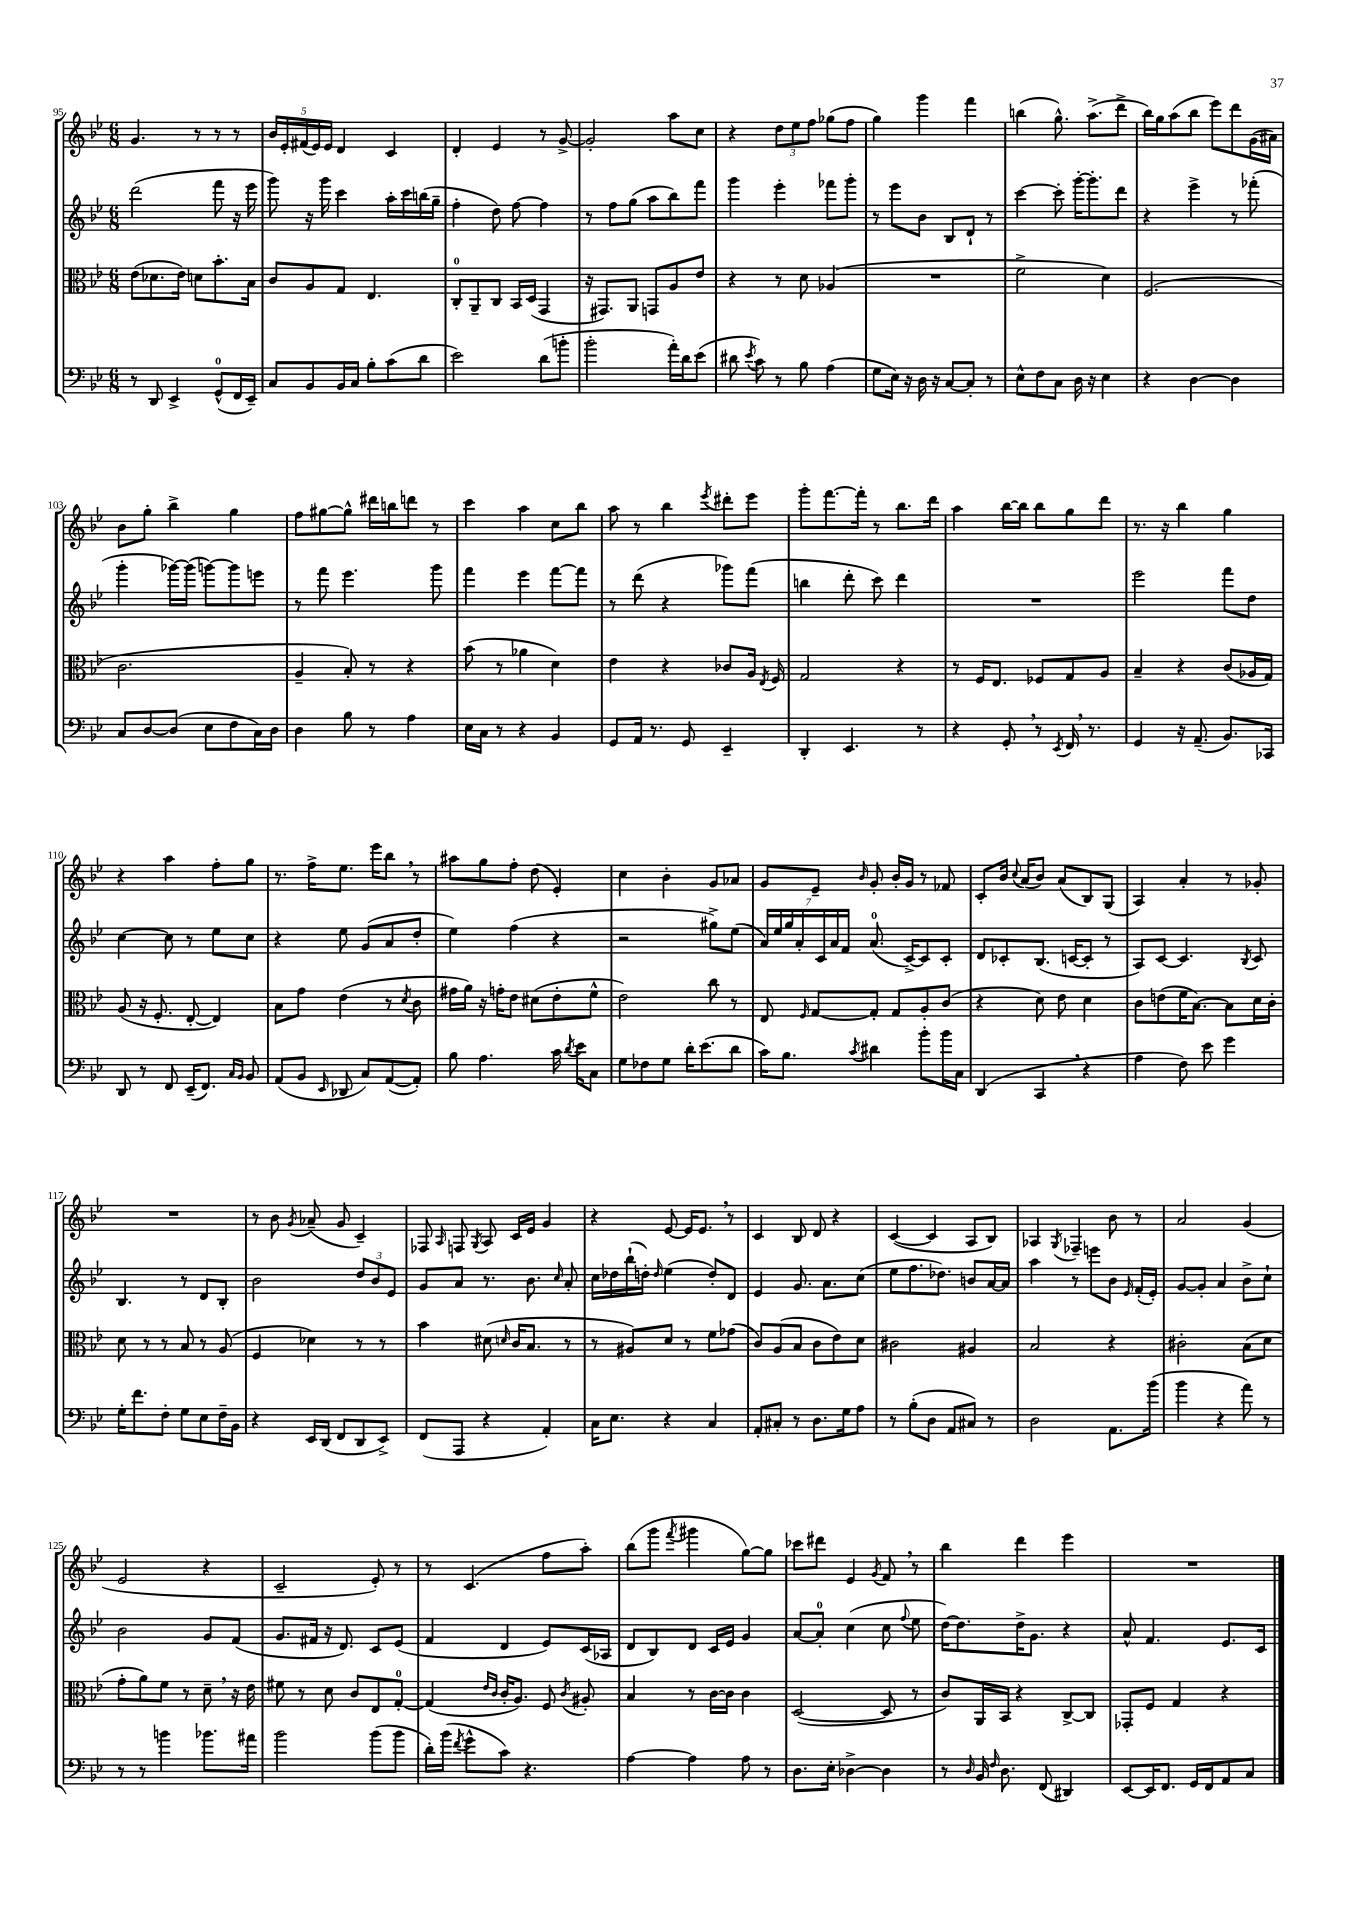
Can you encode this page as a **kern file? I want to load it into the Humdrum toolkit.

**kern	**kern	**kern	**kern
*part4	*part3	*part2	*part1
*staff4	*staff3	*staff2	*staff1
*clefF4	*clefC3	*clefG2	*clefG2
*k[b-e-]	*k[b-e-]	*k[b-e-]	*k[b-e-]
*M6/8	*M6/8	*M6/8	*M6/8
=95	=95	=95	=95
8r	(8e-\L	(2ddd\	4.g/
8DD/	8.d-X\	.	.
4EE-^/	.	.	.
.	16e-\Jk)	.	.
.	8dn\L	.	8r
(8GG^^/L	8.b-'\	8fff\	8r
16FF/L	.	16r	8r
16EE-~/JJ)	16B-\Jk	16eee-\	.
=96	=96	=96	=96
8C/L	8c/L	8ggg\)	20b-/LL
.	.	.	20e-'/
.	.	.	(20f#X/
8BB-/	8A/	16r	.
.	.	.	20e-/)
.	.	16ggg\	.
.	.	.	20e-/JJ
16BB-/L	8G/J	4ccc\	4d/
16C/JJ	.	.	.
8B-'\L	4.E-/	.	.
(8c\	.	16aa'\LL	4c/
.	.	16ccc\	.
8d\J	.	(16bbn\	.
.	.	16gg~\JJ	.
=97	=97	=97	=97
2e-\)	8C'/L	4ff'\	4d'/
.	8AA~/	.	.
.	8C/J	8dd\)	4e-/
.	16BB-/LL	[8ff\	.
.	(16D/JJ	.	.
(8d\L	4GG/	4ff\]	8r
8bn'\J	.	.	[8g^/
=98	=98	=98	=98
2b-'\	16r	8r	2g'/]
.	8.GG#X/L)	.	.
.	.	8ff\L	.
.	8AA/J	(8gg\J	.
.	8GGn/L	8aa\L	.
16a'\LL)	8A/	8bb-\)	8aa\L
16d\J	.	.	.
(8e-\J	8e-/J	8fff\J	8cc\J
=99	=99	=99	=99
8d#X\	4r	4ggg\	4r
8qe-/	.	.	.
8c\)	.	.	.
8r	8r	4eee-'\	12dd\L
.	.	.	12ee-\
8B-\	8d\	.	.
.	.	.	12ff\J
(4A\	(4A-X/	8fff-X\L	(8gg-X\L
.	.	8ggg'\J	8ff\J
=100	=100	=100	=100
8G\L	2.r	8r	4gg\)
16E-\Jk)	.	8eee-\L	.
16r	.	.	.
16D\	.	8b-\J	4ggg\
16r	.	.	.
[8C/L	.	8B-/L	.
8C'/J]	.	8d`/J	4fff\
8r	.	8r	.
=101	=101	=101	=101
8E-^^\L	2f^\	[4ccc\	(4bbn\
8F\	.	.	.
8C\J	.	8ccc'\]	8.gg^^\)
16D\	.	[16ggg'\KL	.
16r	.	8.ggg'\]	(8.aa^\L
4E-\	4d\)	.	.
.	.	8ddd\J	8ddd^\J
=102	=102	=102	=102
4r	(2.F/	4r	16bb-\LL)
.	.	.	16gg\J
.	.	.	(8aa\
[4D\	.	4eee-^\	8bb-\J
.	.	.	8eee-\L)
4D\]	.	8r	8ddd\
.	.	(8fff-X'\	(16g\L
.	.	.	16a#X\JJ)
!!LO:LB:g=z
=103	=103	=103	=103
8C/L	2.c\	4ggg'\	8b-\L
[8D/	.	.	8gg'\J
(8D/J]	.	[16ggg-X\LL)	4bb-^\
.	.	(16ggg-\JJ]	.
8E-\L	.	[8gggn\L)	.
8F\	.	8ggg\]	4gg\
16C\L)	.	8eeen\J	.
16D\JJ	.	.	.
=104	=104	=104	=104
4D\	4A~/	8r	8ff\L
.	.	8fff\	[8gg#X\
8B-\	8B-'/)	4.eee-\	8gg#^^\J]
8r	8r	.	16ddd#X\LL
.	.	.	16bbn\J
4A\	4r	.	8dddn\J
.	.	8ggg\	8r
=105	=105	=105	=105
16E-\LL	(8b-\	4fff\	4ccc\
16C\JJ	.	.	.
8r	8r	.	.
4r	4a-X\	4eee-\	4aa\
4BB-/	4d\)	[8fff\L	8cc\L
.	.	8fff\J]	8bb-\J
=106	=106	=106	=106
8GG/L	4e-\	8r	8aa\
16AA/Jk	.	(8ddd\	8r
8.r	.	.	.
.	4r	4r	4bb-\
8GG/	.	.	.
.	.	.	8qeee-/
4EE-~/	8c-X/L	8ggg-X\L)	8ddd#X'\L
.	16A/Jk	(8fff\J	8eee-\J
.	8qE-/	.	.
.	16F/	.	.
=107	=107	=107	=107
4DD'/	2G/	4bbn\	8ggg'\L
.	.	.	[8.fff\
4.EE-/	.	8ddd'\	.
.	.	.	16fff'\Jk]
.	.	8ccc\)	8r
.	4r	4ddd\	8.bb-\L
8r	.	.	.
.	.	.	16ddd\Jk
=108	=108	=108	=108
4r	8r	2.r	4aa\
.	16F/KL	.	.
.	8.E-/J	.	.
8GG',/	.	.	[16bb-\LL
.	.	.	16bb-\JJ]
8r	8F-X/L	.	8bb-\L
8qEE-/	.	.	.
16FF,/	8G/	.	8gg\
8.r	.	.	.
.	8A/J	.	8ddd\J
=109	=109	=109	=109
4GG/	4B-~/	2eee-\	8.r
.	.	.	16r
16r	4r	.	4bb-\
(8.AA~/	.	.	.
8.BB-/L)	(8c/L	8fff\L	4gg\
.	16A-X/L	8dd\J	.
16CC-X/Jk	16G/JJ)	.	.
!!LO:LB:g=z
=110	=110	=110	=110
8DD/	(8A/	[4cc\	4r
8r	16r	.	.
.	8.F'/	.	.
8FF/	.	8cc\]	4aa\
(16EE-~/KL	[8E-'/	8r	.
8.FF/J)	.	.	.
.	4E-/])	8ee-\L	8ff'\L
16qqC/LL	.	.	.
16qqBB-/JJ	.	.	.
8BB-/	.	8cc\J	8gg\J
=111	=111	=111	=111
(8AA/L	8B-\L	4r	8.r
8BB-/J	8g\J	.	.
.	.	.	16ff^\KL
16qqEE-/	.	.	.
8DD-X/	(4e-\	8ee-\	8.ee-\J
8C/L)	.	(8g/L	.
.	.	.	16eee-\KL
([8AA/	8r	8a/	8bb-,\J
.	8qd/	.	.
8AA'/J])	8c\	8dd'/J	8r
=112	=112	=112	=112
8B-\	16g#X\LL	4ee-\)	8aa#X\L
.	16a\JJ)	.	.
4.A\	16r	.	8gg\
.	16gn'\KL	.	.
.	8e-\J	(4ff\	8ff'\J
.	(8d#X\L	.	(8dd\
16c\	8e-'\	4r	4e-'/)
8qd/	.	.	.
16e-\KL	.	.	.
8C\J	8f^^\J	.	.
=113	=113	=113	=113
8G\L	2e-\)	2r	4cc\
8F-X\	.	.	.
8G\J	.	.	4b-'\
16d'\KL	.	.	.
(8.e-\	.	.	.
.	8cc\	8gg#X^\L)	8g/L
8d\J	8r	(8ee-\J	8a-X/J
=114	=114	=114	=114
16c\KL)	8E-/	28a/LL)	8g/L
.	.	28ee-/	.
8.B-\J	.	.	.
.	.	28gg/	.
.	.	28a'/	.
.	16qqF/	.	.
.	[8G/L	.	8e-~/J
.	.	28c/	.
.	.	28a/	.
.	.	28f/JJ	.
8qc/	.	.	16qqb-/
4d#X\	8G'/J]	(8.a/	8g'/
.	8G/L	.	16b-'/LL
.	.	[16c^/KL)	16g/JJ
8b-'\L	8A'/	8c/]	8r
16b-\L	(8c/J	8c'/J	8f-X/
16C\JJ	.	.	.
=115	=115	=115	=115
(4DD/	4r	8d/L	8c'/L
.	.	8c-X'/	16b-/Jk
.	.	.	8qqcc/
.	.	.	(16a/KL
4CC,/	8d\)	(8.B-/J	8b-/J)
.	8e-\	.	(8a/L
.	.	[16cn/KL	.
4r	4d\	8c'/J]	8B-/)
.	.	8r	(8G/J
=116	=116	=116	=116
4A\	8c\L	8A/L)	4A/)
.	(8en\	[8c/J	.
8F\)	16f\K	4.c/]	4a'/
.	[8.B-\J)	.	.
8e-\	.	.	.
4g\	8B-\L]	.	8r
.	.	8qB-/	.
.	16d\L	8c/	8g-X'/
.	16c'\JJ	.	.
!!LO:LB:g=z
=117	=117	=117	=117
16G'\KL	8d\	4.B-/	2.r
8.f\	.	.	.
.	8r	.	.
8F'\J	8r	.	.
8G\L	8B-/	8r	.
8E-\	8r	8d/L	.
16F~\L	(8A/	8B-'/J	.
16BB-\JJ	.	.	.
=118	=118	=118	=118
4r	4F/	2b-\	8r
.	.	.	8b-\
.	.	.	8qg/
16EE-/LL	4d-X\)	.	(8a-X~/
(16DD/JJ	.	.	.
8FF/L	.	.	8g/
8DD/	8r	12dd/L	4c~/)
.	.	12b-/	.
8EE-^/J)	8r	.	.
.	.	12e-/J	.
=119	=119	=119	=119
(8FF/L	4b-\	8g/L	8F-X/
.	.	.	16qqA/
8AAA/J	.	8a/J	8Fn/
.	.	.	8qG/
4r	(8d#X\	8.r	8A/
.	16qqdn/	.	.
.	16c/KL	.	16c/LL
.	8.B-/J	8.b-\	16e-/JJ
4AA'/)	.	.	4g/
.	.	16qqcc/	.
.	8r	8a'/	.
=120	=120	=120	=120
16C\KL	8r	16cc\LL	4r
8.E-\J	.	16dd-X\	.
.	8A#X/L)	(16bb-`\	.
.	.	16ddn'\JJ)	.
.	.	16qqdd/	.
4r	8d/J	(4ee-\	[8e-/
.	8r	.	16e-/KL]
.	.	.	8.e-,/J
4C/	8f\L	8dd'/L)	.
.	(8g-X\J	8d/J	8r
=121	=121	=121	=121
8AA'/L	8c/L)	4e-/	4c/
8C#X'/J	(8A/	.	.
8r	8B-/J	8.g/	8B-/
8.D\L	8c\L	.	8d/
.	.	8.a\L	.
.	8e-\)	.	4r
16G\k	.	.	.
8A\J	8d\J	(8cc\J	.
=122	=122	=122	=122
8r	2c#X\	8ee-\L	([4c/
(8B-'\L	.	8.ff\	.
8D\J	.	.	4c/]
.	.	8.dd-X\J)	.
8AA/L	.	.	.
8C#X/J)	4A#X/	8bn/L	8A/L
8r	.	[16a/L	8B-/J)
.	.	16a/JJ]	.
=123	=123	=123	=123
2D\	2B-/	4aa\	4A-X/
.	.	.	8qG/
.	.	8r	4F-X~/
.	.	8eeen\L	.
8.AA\L	4r	8b-\J	8b-\
.	.	16qqe-/	.
.	.	(16f'/LL	8r
(16b-\Jk	.	16e-'/JJ)	.
=124	=124	=124	=124
4b-\	2c#X'\	[8g/L	2a/
.	.	8g'/J]	.
4r	.	4a/	.
8a\)	(8B-\L	8b-^\L	(4g/
8r	8d\J	8cc`\J	.
!!LO:LB:g=z
=125	=125	=125	=125
8r	8g'\L	2b-\	2e-/
8r	8a\)	.	.
4bn\	8f\J	.	.
.	8r	.	.
8.b-X\L	8d~,\	8g/L	4r
.	16r	(8f/J	.
16a#X\Jk	16e-\	.	.
=126	=126	=126	=126
2b-\	8f#X\	8.g/L	2c~/
.	8r	.	.
.	.	16f#X/Jk	.
.	8d\	16r	.
.	.	8.d/)	.
.	8c/L	.	.
(8b-\L	8E-/	8c/L	8e-'/)
8b-\J	[8G'/J	(8e-/J	8r
=127	=127	=127	=127
16d'\LL)	(4G/]	4f/	8r
(16b-\JJ	.	.	.
8qf/	.	.	.
8g^^\L	.	.	(4.c/
.	16qqe-/LL	.	.
.	16qqc/JJ	.	.
8c\J)	16c'/KL	4d/	.
.	8.A/J)	.	.
4.r	.	.	.
.	8F/	8e-/L)	8ff\L
.	8qc/	.	.
.	8A#X'/	(16c/L	8aa'\J)
.	.	16A-X/JJ	.
=128	=128	=128	=128
[4A\	4B-/	8d/L	(8bb-\L
.	.	8B-/)	8ggg\J
.	.	.	8qfff/
4A\]	8r	8d/J	4ggg#X\
.	[16c\LL	16c/LL	.
.	16c\JJ]	16e-/JJ	.
8A\	4c\	4g/	[8gg\L)
8r	.	.	8gg\J]
=129	=129	=129	=129
8.D\L	([2D/	[8a/L	8ccc-X\L
.	.	8a'/J]	8ddd#X\J
16E-'\Jk	.	.	.
[4D-X^\	.	(4cc\	4e-/
.	.	.	8qg/
4D-\]	8D/]	8cc\	8f,/
.	.	8qqff/	.
.	8r	8ee-\	8r
=130	=130	=130	=130
8r	8c/L)	[16dd\KL)	4bb-\
.	.	8.dd\]	.
16qqD/	.	.	.
16BB-/	16AA/L	.	.
16qqF/	.	.	.
8.D\	16BB-/JJ	.	.
.	4r	16dd^\K	4ddd\
.	.	8.g\J	.
(8FF/	.	.	.
4DD#X/)	[8C^/L	4r	4eee-\
.	8C/J]	.	.
=131	=131	=131	=131
[8EE-/L	8GG-X'/L	8a^^/	2.r
16EE-/K]	8F/J	4.f/	.
8.FF/J	.	.	.
.	4G/	.	.
16GG/LL	.	.	.
16FF/J	.	.	.
8AA/	4r	8.e-/L	.
8C/J	.	.	.
.	.	16c/Jk	.
==	==	==	==
*-	*-	*-	*-
